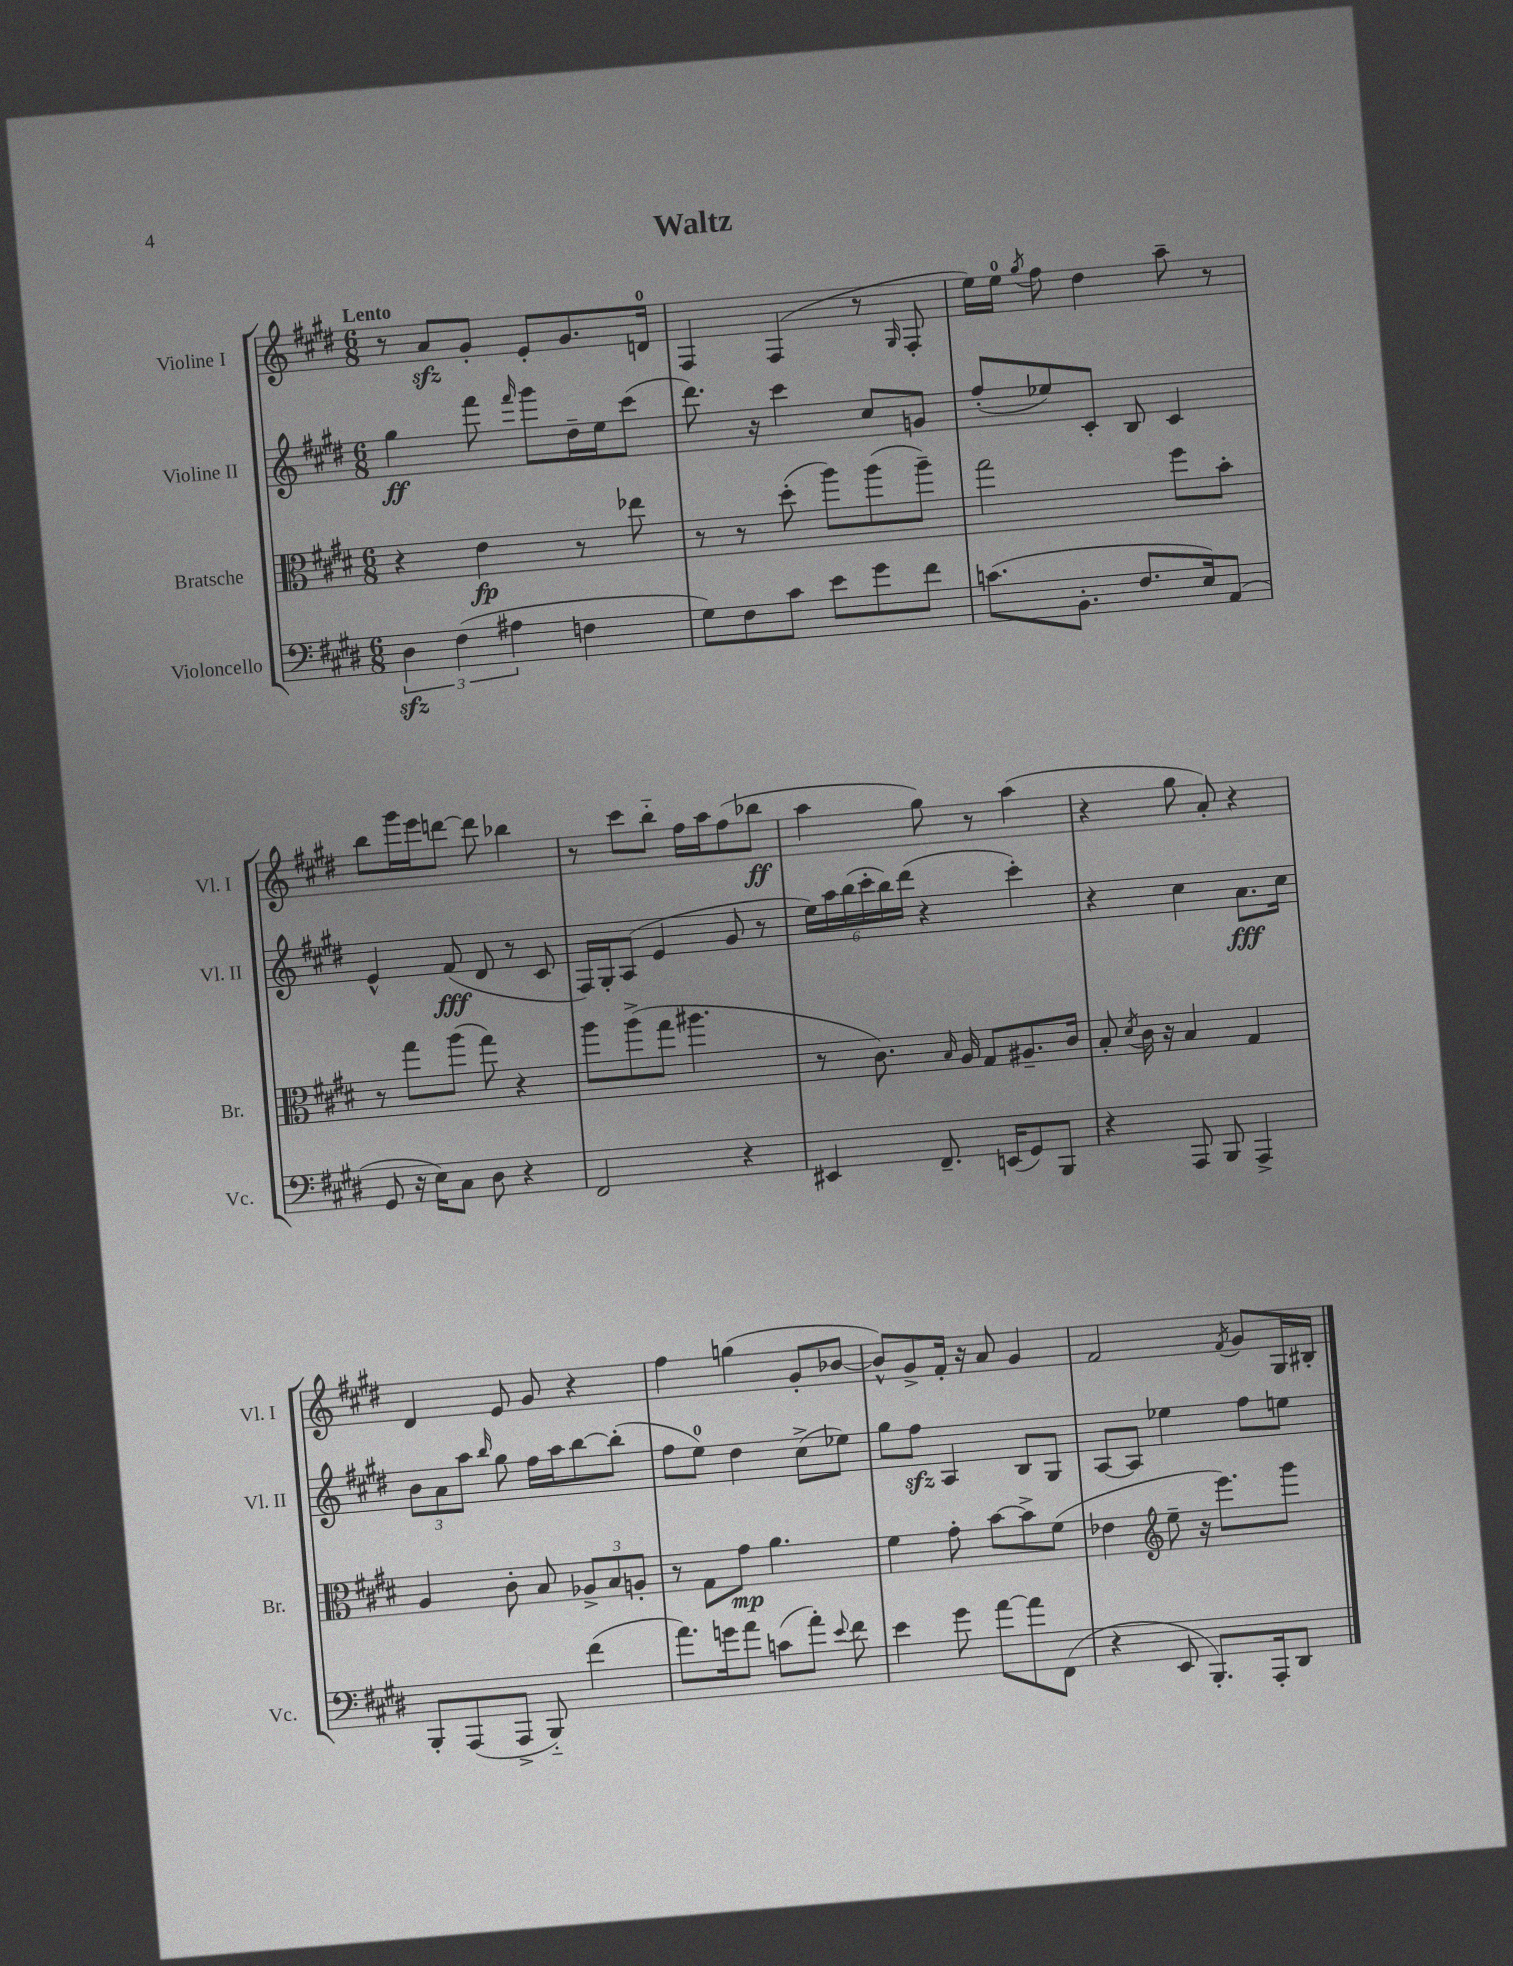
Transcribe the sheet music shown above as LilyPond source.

\header { title = "Waltz" }
<<
\new StaffGroup <<
\new Staff = "s0" \with { instrumentName = "Violine I" shortInstrumentName = "Vl. I" } {
    \clef treble \key e \major \numericTimeSignature \time 6/8 \tempo "Lento"
    \autoBeamOff r8 a'8[\sfz gis'8]-. e'8[-. gis'8. d'16]-0 |
    fis4 fis4( r8 \grace { gis16 } fis8-. |
    e''16[) e''16]-0 \acciaccatura { gis''8 } fis''8 dis''4 a''8-- r8 |
    b''8[ gis'''16 e'''16 d'''8]~ d'''8 bes''4 |
    r8 cis'''8[ b''8]-_ fis''16[ a''16 fis''8( bes''8]\ff |
    a''4 gis''8) r8 a''4( |
    r4 gis''8 a'8-.) r4 |
    dis'4 e'8 gis'8 r4 |
    fis''4 g''4( gis'8[-. bes'8]~ |
    bes'8[-^) gis'8-> fis'16]-. r16 a'8 gis'4 |
    fis'2 \acciaccatura { fis'8 } gis'8[ gis16 bis16]-. \bar "|." |
}
\new Staff = "s1" \with { instrumentName = "Violine II" shortInstrumentName = "Vl. II" } {
    \clef treble \key e \major \numericTimeSignature \time 6/8
    \autoBeamOff gis''4\ff fis'''8 \grace { fis'''16 } gis'''8[ dis''16-- e''16 cis'''8]( |
    dis'''8.) r16 cis'''4 cis''8[ g'8] |
    fis''8[-.( ees''8) cis'8]-. b8 cis'4 |
    e'4-^ fis'8\fff( dis'8 r8 cis'8 |
    fis16[) gis16-. a8]( e'4 gis'8 r8 |
    \tuplet 6/4 { e''16[) a''16 b''16( cis'''16-. b''16) dis'''16]( } r4 cis'''4-.) |
    r4 cis''4 a'8.[\fff cis''16] |
    \tuplet 3/2 { b'8[ a'8 a''8] } \grace { b''16 } gis''8 fis''16[ a''16 b''8~ b''8]-.( |
    fis''8[ e''8]-0) dis''4 cis''8[->( ees''8]) |
    gis''8[ fis''8]\sfz a4 b8[ gis8] |
    a8[~ a8] ees''4 fis''8[ e''8] \bar "|." |
}
\new Staff = "s2" \with { instrumentName = "Bratsche" shortInstrumentName = "Br." } {
    \clef alto \key e \major \numericTimeSignature \time 6/8
    \autoBeamOff r4 e'4\fp r8 ees''8 |
    r8 r8 dis''8-.( a''8[) a''8( a''8]--) |
    gis''2 fis''8[ b'8]-. |
    r8 gis''8[ a''8]( gis''8) r4 |
    a''8[ a''8->( gis''8] ais''4. |
    r8 cis'8.) \grace { b16 } a16 gis8[ ais8.-- cis'16] |
    b8-. \acciaccatura { dis'8 } cis'16 r16 b4 gis4 |
    a4 cis'8-. b8 \tuplet 3/2 { aes8[-> b8 a8]-. } |
    r8 gis8[ gis'8]\mp a'4. |
    fis'4 gis'8-. b'8[~ b'8-> fis'8]( |
    ees'4 \clef treble e''8-- r16 e'''8.[) gis'''8] \bar "|." |
}
\new Staff = "s3" \with { instrumentName = "Violoncello" shortInstrumentName = "Vc." } {
    \clef bass \key e \major \numericTimeSignature \time 6/8
    \autoBeamOff \tuplet 3/2 { dis4\sfz fis4( ais4 } f4 |
    gis8[) fis8 cis'8] e'8[ gis'8 fis'8] |
    c'8.[( b,8.]-. fis8.[ e16) a,8]( |
    gis,8 r16 e16[) cis8] dis8 r4 |
    fis,2 r4 |
    eis,4 fis,8.-- e,16[( gis,8) b,,8] |
    r4 a,,8 b,,8 a,,4-> |
    b,,8[-. a,,8( a,,8]-> b,,8-_) fis'4( |
    a'8.[) g'16 a'8] c'8[( a'8]-.) \appoggiatura { e'8 } fis'8 |
    e'4 gis'8 a'8[~ a'8 fis,8]( |
    r4 e,8 b,,8.[-.) a,,16-. dis,8] \bar "|." |
}
>>
>>
\layout { \context { \Score \remove "Bar_number_engraver" } }
